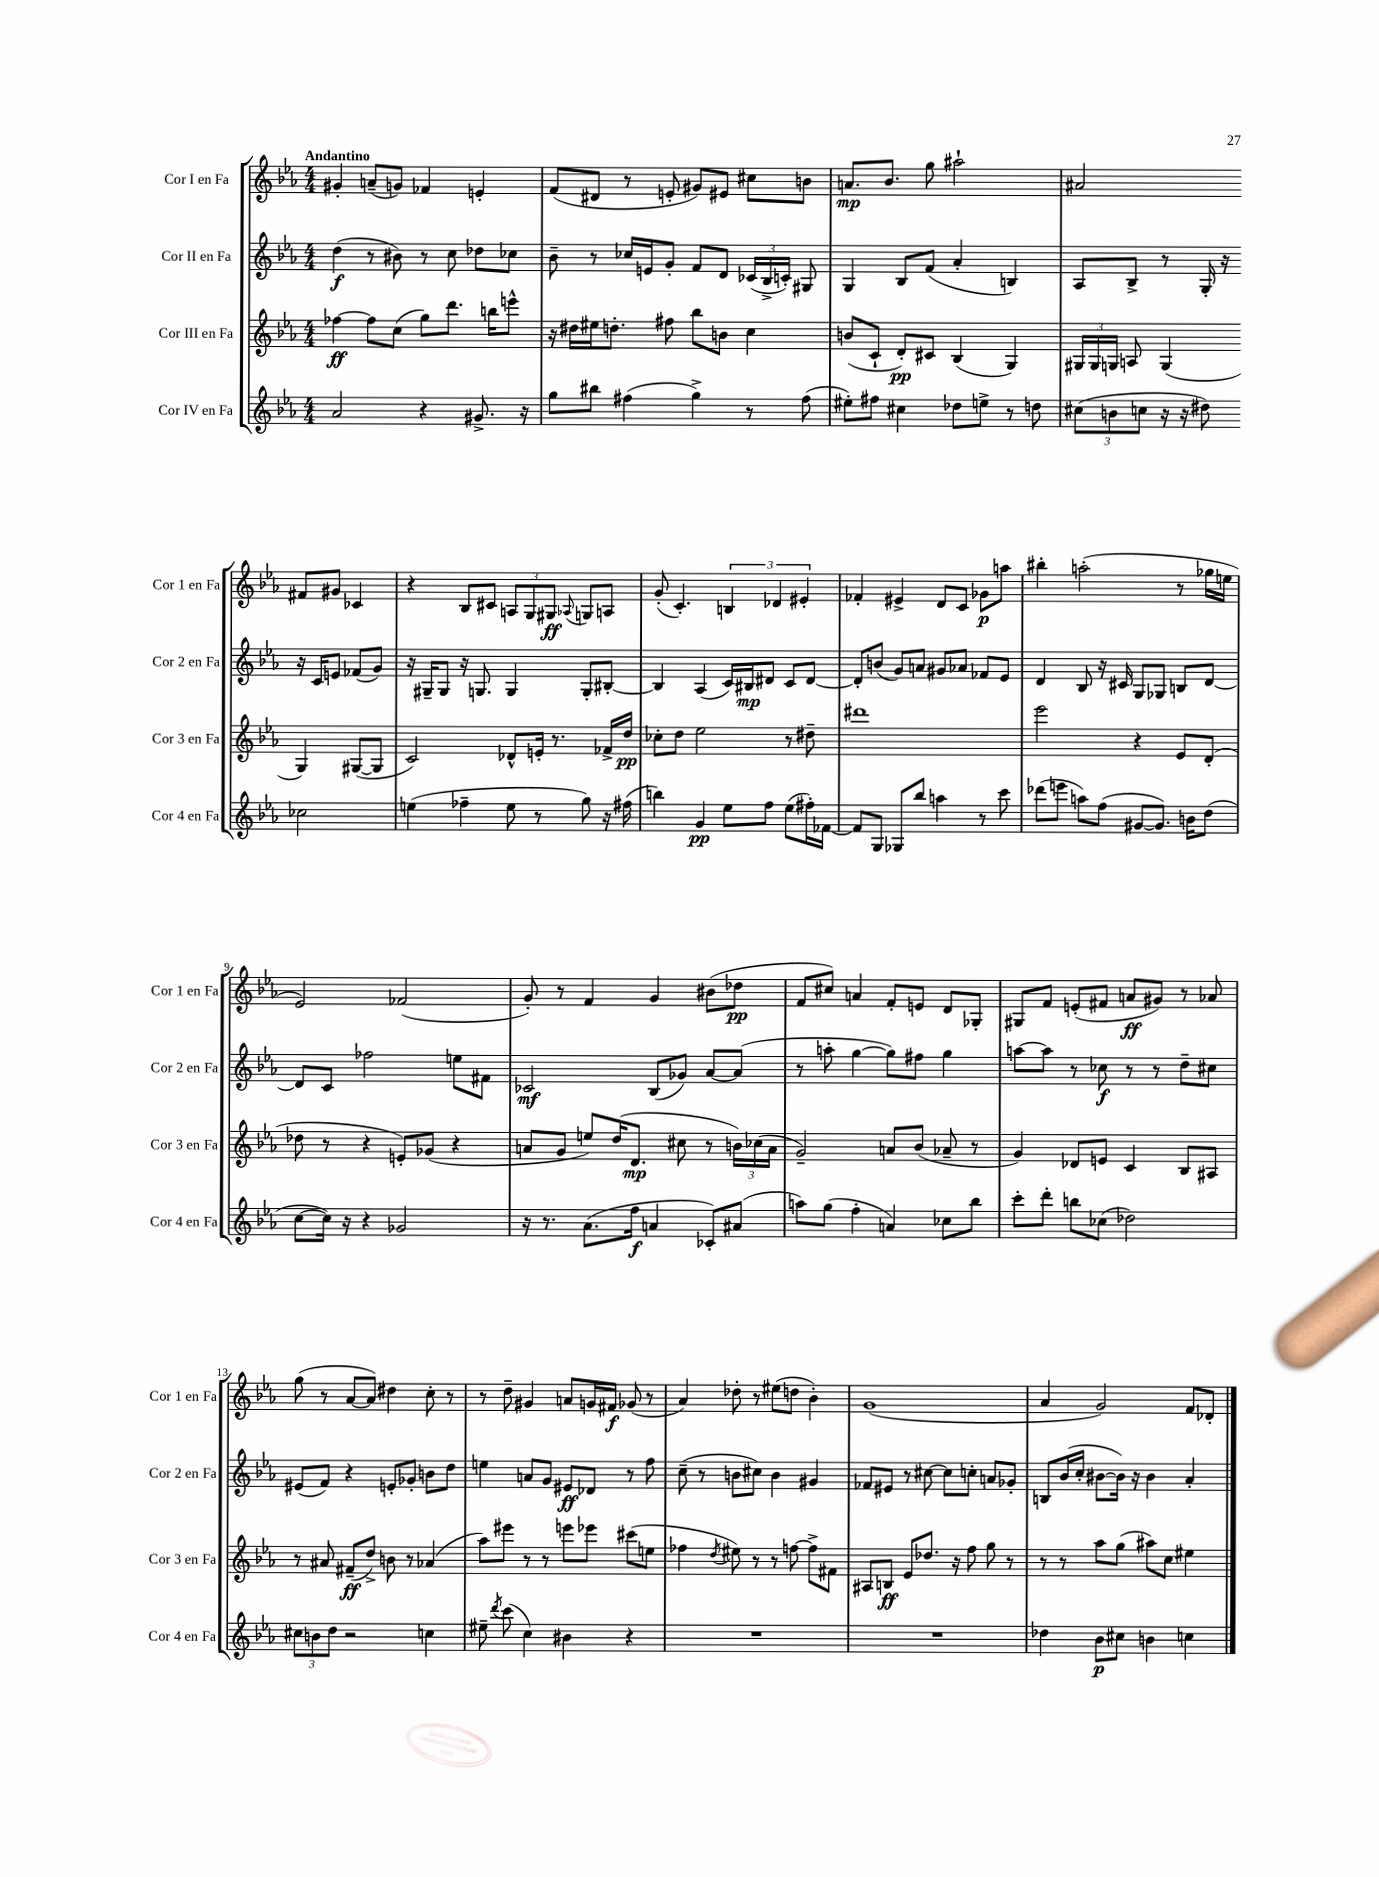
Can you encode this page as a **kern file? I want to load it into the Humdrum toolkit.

**kern	**kern	**kern	**kern
*staff4	*staff3	*staff2	*staff1
*clefG2	*clefG2	*clefG2	*clefG2
*k[b-e-a-]	*k[b-e-a-]	*k[b-e-a-]	*k[b-e-a-]
*M4/4	*M4/4	*M4/4	*M4/4
2a-	[4ff-	(4dd	4g#'
.	8ff-]	8r	(8a~
.	(8cc	8b#)	8g)
4r	8gg)	8r	4f-
.	8.ddd	8cc	.
8.g#^	.	8dd-	4e'
.	16bb	.	.
.	8eee^^	8cc-	.
16r	.	.	.
=	=	=	=
8gg	16r	8b-~	(8f
.	16dd#	.	.
8bb#	16ee#	8r	8d#
.	8.dd'	.	.
(4ff#	.	16cc-	8r
.	.	16e	.
.	8ff#	8g'	8e'
4gg^)	8bb-	8f	8g#)
.	8b	8d	8e#
8r	4cc	(24c-	8cc#
.	.	24B-^	.
.	.	24c')	.
(8ff#	.	8G#	8b
=	=	=	=
8ee#')	(8b	4G	8.a
8ff#	8c`	.	.
.	.	.	8.b-
4cc#	8d')	8B-	.
.	8c#	(8f	8gg
8dd-	(4B-	4a-'	2aa#`
8ee^	.	.	.
8r	4G)	4B)	.
8dd	.	.	.
=	=	=	=
(12cc#	24G#	8A-	2a#
.	24G#	.	.
12b	24G	.	.
.	8A	8B-^	.
12cc	.	.	.
16r	(4G	8r	.
16r	.	.	.
8dd#)	.	16G'	.
.	.	16r	.
2cc-	4G)	16r	8f#
.	.	16c	.
.	.	8e	8g#
.	([8G#	(8f-	4c-
.	8G#]	8g)	.
=	=	=	=
(4ee	2c)	16r	4r
.	.	16G#~	.
.	.	8G#	.
4ff-~	.	16r	8B-
.	.	8.G	.
.	.	.	8c#
8ee	8d-^^	4G	12A
.	.	.	12G
8r	16e'	.	.
.	.	.	12G#
.	8.r	.	.
.	.	.	8qqA-
8gg)	.	8G'	8G
16r	16f-^	[8B#'	8A
(16ff#	16dd	.	.
=	=	=	=
4bb)	8cc-'	4B#]	(8g'
.	8dd	.	4.c')
4g	2ee-	(4A-	.
8ee-	.	16c)	6B
.	.	16B#	.
8ff	.	8d#	.
.	.	.	6d-
(8ee-	8r	8c	.
.	.	.	6e#'
16ff#')	8dd#~	[8d#	.
[16f-	.	.	.
=	=	=	=
8f-]	1ddd#	8d#']	4f-'
8G	.	(8b	.
8G-	.	8g)	4e#^
8bb-	.	8a	.
4aa	.	8g#	8d
.	.	8a-	8c
8r	.	8f-	8g-
8ccc	.	8e-	8aa
=	=	=	=
(8ddd-	2eee-	4d	4bb#'
8eee	.	.	.
8aa)	.	8B-	(2aa'
(8ff	.	16r	.
.	.	16c#	.
[8g#	4r	8G	.
8.g#])	.	8G-	.
.	8e-	8B	8r
16b	.	.	.
(8dd	(8d'	[8d	16gg-
.	.	.	16ee
=	=	=	=
[8cc	8dd-	8d]	2e-)
16cc])	8r	8c	.
16r	.	.	.
4r	4r	2ff-	.
2g-	8e')	.	(2f-
.	(8g-	.	.
.	4r	8ee	.
.	.	8f#	.
=	=	=	=
16r	8a	2c-	8g')
8.r	.	.	.
.	8g	.	8r
(8.a-	8ee)	.	4f
.	(16dd	.	.
16ff	8.d	.	.
4a	.	(8B-	4g
.	8cc#	8g-)	.
8c-')	8r	[8a-	(8b#
(8a#	24b)	(8a-]	8dd-
.	(24cc-	.	.
.	24a	.	.
=	=	=	=
8aa)	2g~)	8r	8f
(8gg	.	8aa'	8cc#)
4ff'	.	[4gg	4a
4a)	8a	8gg])	8f'
.	(8b-	8ff#	8e
8cc-	8a-~	4gg	8d
8bb-	8r	.	8G-'
=	=	=	=
8ccc'	4g)	[8aa	8G#
8ddd'	.	8aa]	8f
8bb	8d-	8r	(8e'
(8cc-	8e	8cc-	8f#
2dd-)	4c	8r	8a
.	.	8r	8g#)
.	8B-	8dd~	8r
.	8A#	8cc#	8a-
=	=	=	=
12cc#	8r	(8e#	(8gg
12b	.	.	.
.	8a#	8f)	8r
12dd	.	.	.
2r	(8f#~	4r	[8a-
.	8dd^)	.	8a-])
.	8b	8e'	4dd#
.	8r	8g-'	.
4cc	(4a-	8b	8cc'
.	.	8dd	8r
=	=	=	=
8ee#~	8aa-)	4ee	8r
8qddd	.	.	.
(8ccc	8eee#	.	8dd~
4cc)	8r	8a	4g#
.	8r	8g	.
4b#	8eee	8e#	8a
.	8eee-	8d-	16g
.	.	.	16f#
4r	(8ccc#	8r	(8g-
.	8ee	8ff	8r
=	=	=	=
1r	4ff-	(8cc~	4a-)
.	.	8r	.
.	8qdd	.	.
.	8ee#)	8b	8dd-'
.	8r	8cc#)	8r
.	8r	4b	(8ee#
.	[8ff	.	8dd
.	8ff^]	4g#	4b-')
.	8f#	.	.
=	=	=	=
1r	8A#	8f-	(1g
.	8B	8e#	.
.	8e-	8r	.
.	8.dd-	[8cc#	.
.	.	8cc#]	.
.	16r	.	.
.	8ff	8cc'	.
.	8gg	8a	.
.	8r	8g-'	.
=	=	=	=
4dd-	8r	8B	4a-
.	8r	(16b-	.
.	.	16cc'	.
8b-	8aa-	[8b#	2g)
8cc#	(8gg	16b#])	.
.	.	16r	.
4b	8aa#)	4b#	.
.	8cc	.	.
4cc	4ee#	4a-'	8f
.	.	.	8d-'
==	==	==	==
*-	*-	*-	*-
